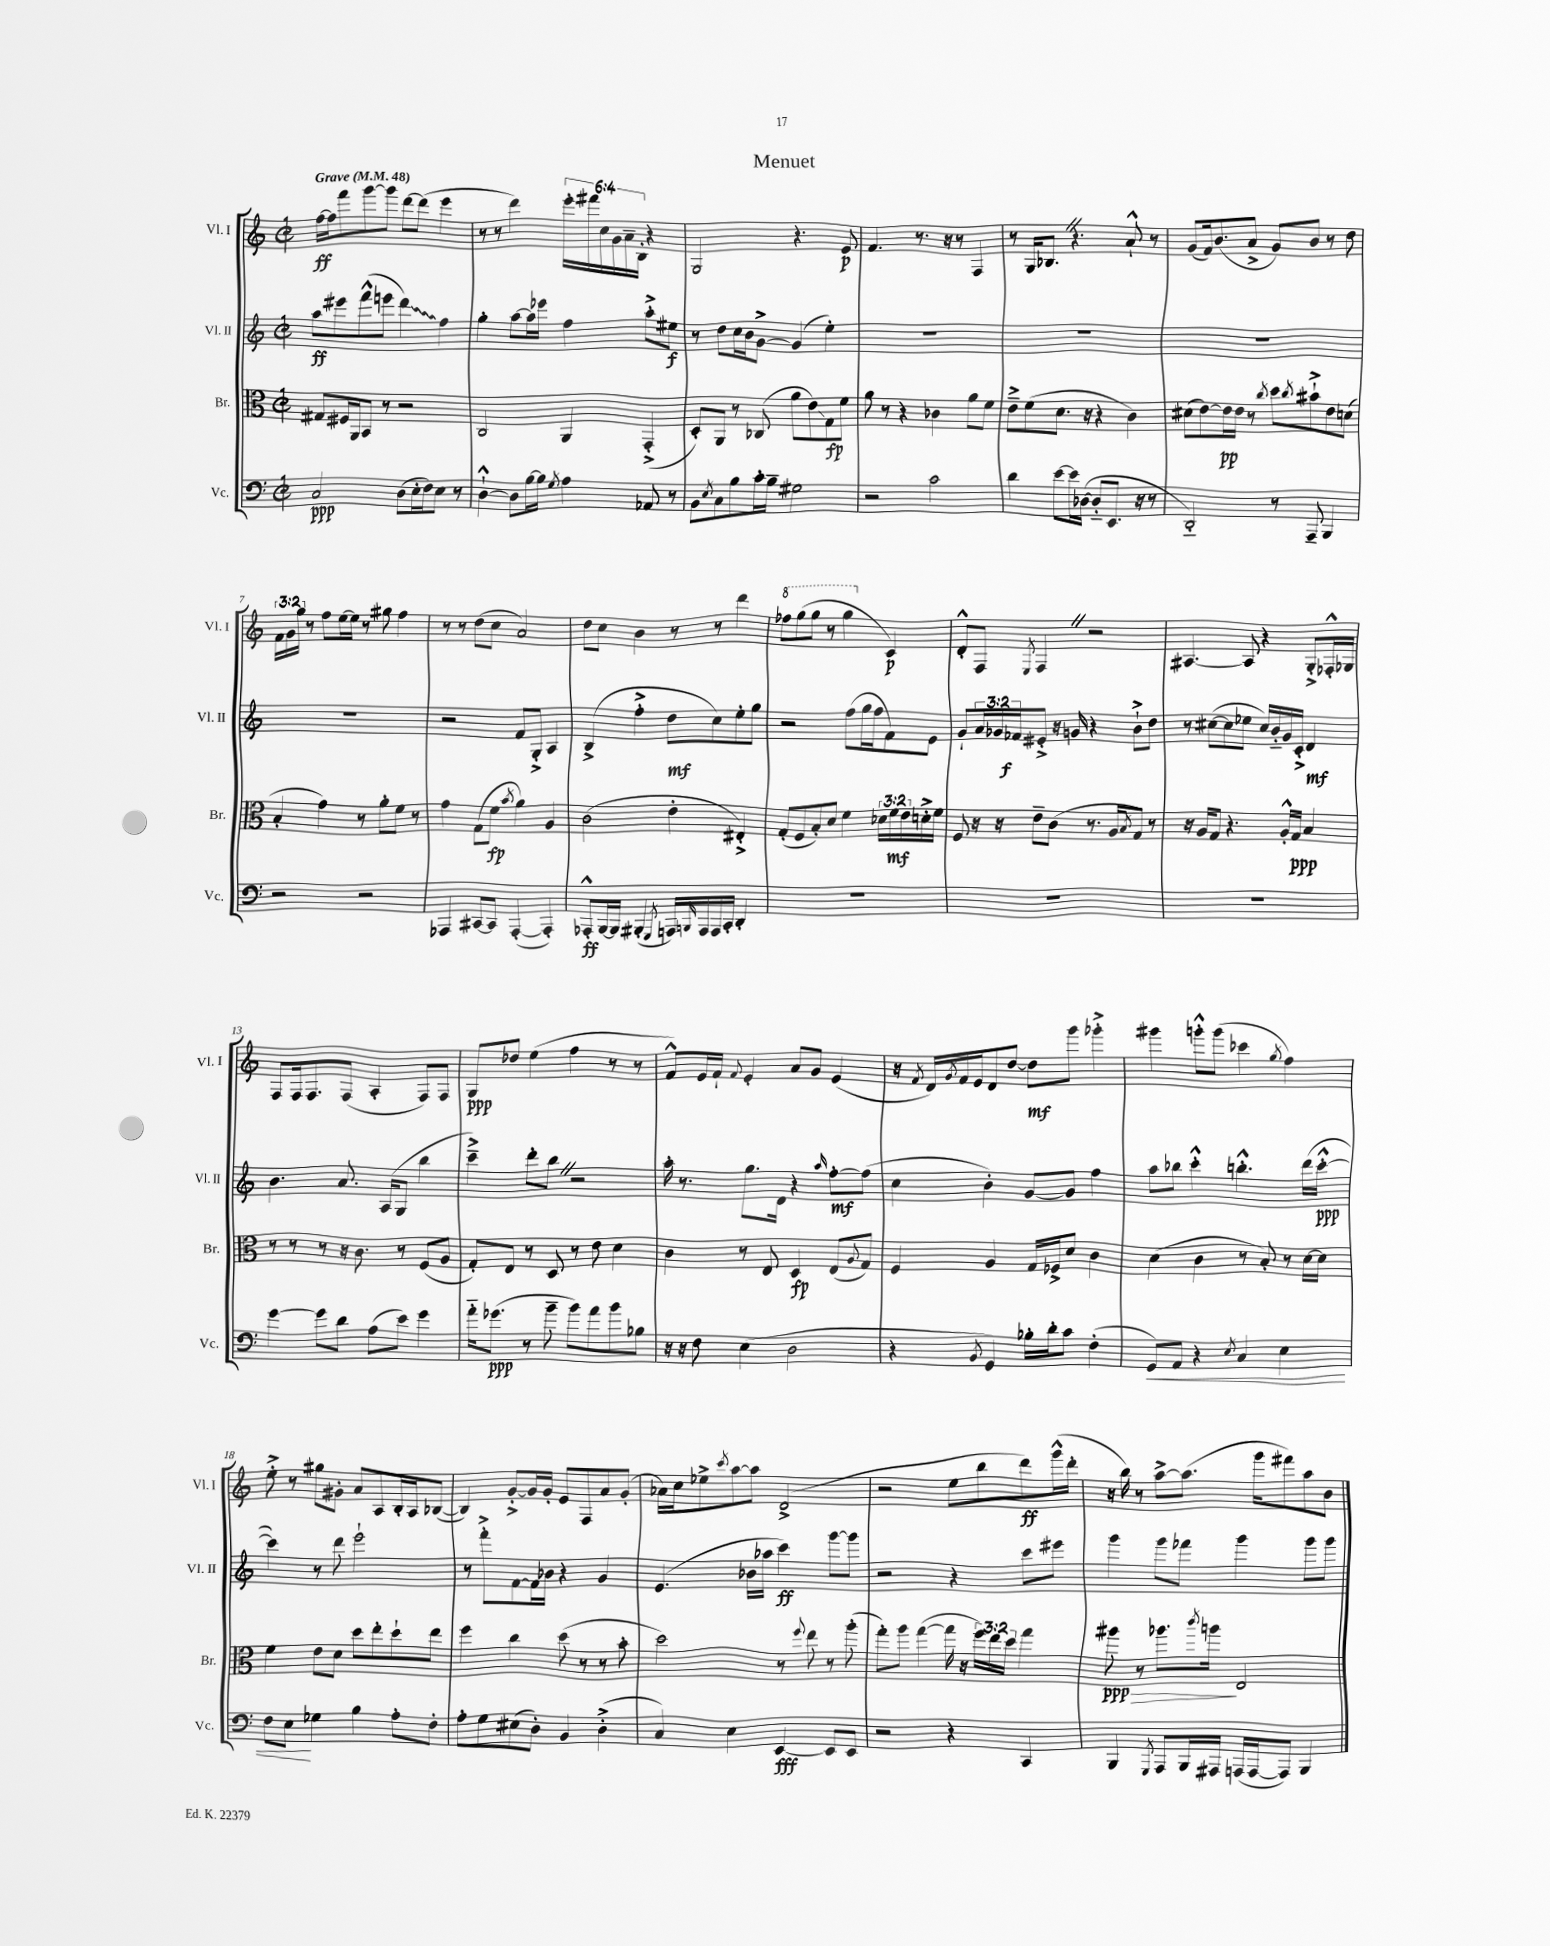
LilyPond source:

\header { title = "Menuet" }
<<
\new StaffGroup <<
\new Staff = "s0" \with { instrumentName = "Vl. I" shortInstrumentName = "Vl. I" } {
    \clef treble \key c \major \defaultTimeSignature \time 2/2 \override Staff.TupletNumber.text = #tuplet-number::calc-fraction-text \tempo "Grave" 4 = 48
    f''16~\ff f''16 f'''8 g'''8~ g'''8 d'''8~ d'''8( e'''4 |
    r8 r8 d'''4) \tuplet 6/4 { e'''16-. fis'''16 c''16 g'16 a'16-- b16-. } r4 |
    g2 r4. e'8\p |
    f'4. r8. r16 r8 f4 |
    r8 g16 bes8. \once \override BreathingSign.text = \markup { \musicglyph "scripts.caesura.straight" } \breathe r4. a'8-!-^ r8 |
    g'8( f'16) b'8.( a'8-> g'8) b'8 r8 d''8 |
    \tuplet 3/2 { f'16 g'16 g''16 } r8 f''8 e''16~ e''16 r8 gis''8 f''4 |
    r8 r8 d''8( c''8 a'2) |
    d''8 c''8 b'4 r8 r8 d'''4 |
    \ottava #1 fes'''8 g'''8( g'''8 r8 g'''4 \ottava #0 c'4\p) |
    d'8-.-^ f8 \acciaccatura { e8 } f4 \once \override BreathingSign.text = \markup { \musicglyph "scripts.caesura.straight" } \breathe r2 |
    ais4.~ ais8 r4 g8-.-> fes16-.-^ ges16 |
    f8 f16 f8. f8( a4-. f8) f8 |
    g8\ppp des''8 e''4( f''4 r8 r8 |
    f'8-^) e'16 f'16-! \appoggiatura { f'8 } e'4-. a'8 g'8 e'4( |
    r16 \acciaccatura { f'8 } d'16) \acciaccatura { g'8 } f'16 e'16 d'8 d''8~ d''8\mf g'''8 ges'''4-.-> |
    gis'''4 g'''8-.-^ g'''8( ces'''4 \acciaccatura { g''8 } f''4) |
    e''8-.-> r8 gis''8 gis'8-. a'8 a8 b16-. a16 bes8~( |
    bes4) g'8~-.-> g'16 g'16-. e'8 f8 a'8 g'8-.( |
    aes'16) c''16 ees''8-> \acciaccatura { c'''8 } a''8~ a''8 d'2->( |
    r2 e''8 b''8 d'''8\ff) g'''16-^( d'''16-. |
    r16 b''16) r8 a''8~-> a''8.( g'''16 fis'''8) a''8 b'8 \bar "|." |
}
\new Staff = "s1" \with { instrumentName = "Vl. II" shortInstrumentName = "Vl. II" } {
    \clef treble \key c \major \defaultTimeSignature \time 2/2 \override Staff.TupletNumber.text = #tuplet-number::calc-fraction-text
    a''8\ff eis'''8 f'''8-^( e'''8 \once \override Glissando.style = #'zigzag d'''4\glissando) f''4 |
    g''4-. a''8~ a''16 ees'''16 f''4 a''8-.-> eis''8\f |
    r8 d''8 c''16 b'16 g'8~-> g'4( e''4-.) |
    R1 |
    R1 |
    R1 |
    R1 |
    r2 f'8 g8-.-> a4 |
    b4->( f''4-.-> d''8\mf c''8) e''8-. g''8 |
    r2 f''8( g''16 f''16 f'8) e'8 |
    g'8-! \tuplet 3/2 { a'16 ges'16 fes'16\f } eis'8-.-> r16 g'16 r4 b'8-!-> d''8 |
    r8 cis''8~( cis''8 ees''8 cis''16) b'16-_ g'16 c'16-.-> d'4\mf |
    b'4. a'8. a16( g8 b''4 |
    c'''4--->) d'''8-. b''8 \once \override BreathingSign.text = \markup { \musicglyph "scripts.caesura.straight" } \breathe r2 |
    a''16-. r8. g''8. d'16 r4 \grace { a''16 } f''8~-.\mf f''8( |
    c''4 b'4-.) g'8~ g'8 f''4 |
    a''8 bes''8 c'''4-.-^ b''4.-.-^ d'''16( c'''16~-.-^\ppp |
    c'''4) r8 d'''8 e'''2-! |
    r8 f'''8-.-> f'8~ f'16 bes'16 r4 g'4 |
    e'4.( bes'16 aes''16 c'''4\ff) g'''8~ g'''8 |
    r2 r4 c'''8 eis'''8 |
    g'''4 g'''8 fes'''8 g'''4 g'''8 g'''8 \bar "|." |
}
\new Staff = "s2" \with { instrumentName = "Br." shortInstrumentName = "Br." } {
    \clef alto \key c \major \defaultTimeSignature \time 2/2 \override Staff.TupletNumber.text = #tuplet-number::calc-fraction-text
    gis8 fis16 a,16 b,8 r8 r2 |
    c2 a,4 g,4-.->( |
    d8-.) a,8 r8 ces8( a'8 e'8\glissando) g8\fp f'8 |
    a'8 r8 r4 ces'4 a'8 f'8 |
    e'8---> f'8( d'8. r16 r4 c'4) |
    dis'8( e'8~) e'16\pp e'16 r8 \acciaccatura { c''8 } d''8 \acciaccatura { c''8 } bis'8-!-> e'8 d'8( |
    b4-. g'4) r8 a'8-. f'8 r8 |
    g'4 g8( f'8\fp \acciaccatura { b'8 } a'4) a4 |
    c'2( e'4-. eis4-.->) |
    g8-.( f8 b8-.) d'8 f'4 \tuplet 3/2 { des'16 f'16\mf e'16 } d'16-.-> f'16 |
    f8 r16 r16 e'8-- c'8( r8. a16 \acciaccatura { b8 } g8) r8 |
    r16 a16 g8 r4. a16-.-^ g16\ppp b4 |
    r8 r8 r8 r16 c'8. r8 f8( a8 |
    g8-.) e8 r8 d8 r8 e'8 d'4 |
    c'4 r8 e8 d4\fp e8( \appoggiatura { a8 } g8) |
    f4 a4 g16 fes16-> d'8 c'4 |
    d'4( c'4 r8 b8-.) r8 d'16~ d'16 |
    f'4 e'8 d'8 d''8 e''8-. d''8-! e''8 |
    f''4 c''4 d''8( r8 r8 b'8-. |
    d''2) r8 \appoggiatura { f''8 } e''8 r8 a''8-.( |
    g''8-.) a''8 g''4~( g''16 r16 \tuplet 3/2 { f''16) e''16 d''16 } g''4 |
    ais''8\ppp\> r8 aes''8. \acciaccatura { c'''8 } a''16\! e2 \bar "|." |
}
\new Staff = "s3" \with { instrumentName = "Vc." shortInstrumentName = "Vc." } {
    \clef bass \key c \major \defaultTimeSignature \time 2/2
    c2\ppp d8( e16-. f16) e8 r8 |
    d4~-!-^ d8 b16~ b16 \acciaccatura { g8 } a4 aes,8 r8 |
    b,8 \acciaccatura { e8 } c8 b8 c'16-. b16-- gis2 |
    r2 c'2 |
    d'4 e'8~ e'16 des16~( des8-_ e,8. r16 r8 |
    d,2-_) r8 a,,8-- b,,4 |
    r2 r2 |
    aes,,4 cis,8~ cis,8 aes,,4~-.( aes,,4-.) |
    aes,,8-.-^\ff b,,16~ b,,16 bis,,4-.( \acciaccatura { g,,8 } a,,16) \grace { b,,16 } a,,16 a,,16 c,16-. d,4-. |
    R1 |
    R1 |
    R1 |
    g'4~ g'8 d'8 a8( e'8) g'4 |
    a'16-_ ges'8.\ppp( r8 b'8-- b'8) a'8 b'8 bes8 |
    r16 r16 f8 e4( d2 |
    r4 \acciaccatura { b,8 } g,4) bes16-. d'16-. c'8 f4-.( |
    g,8\<) a,8 r4 \acciaccatura { e8 } c4 e4 |
    f8 e8\! ges4 b4 a8-. f8-. |
    a8-. g8 eis8( d8-.) b,4 d4-.->( |
    c4) e4 e,4~\fff e,8 e,8 |
    r2 r4 c,4 |
    b,,4 \acciaccatura { g,,8 } a,,8 b,,16 ais,,16 a,,16( a,,16~ a,,8) b,,4 \bar "|." |
}
>>
>>
